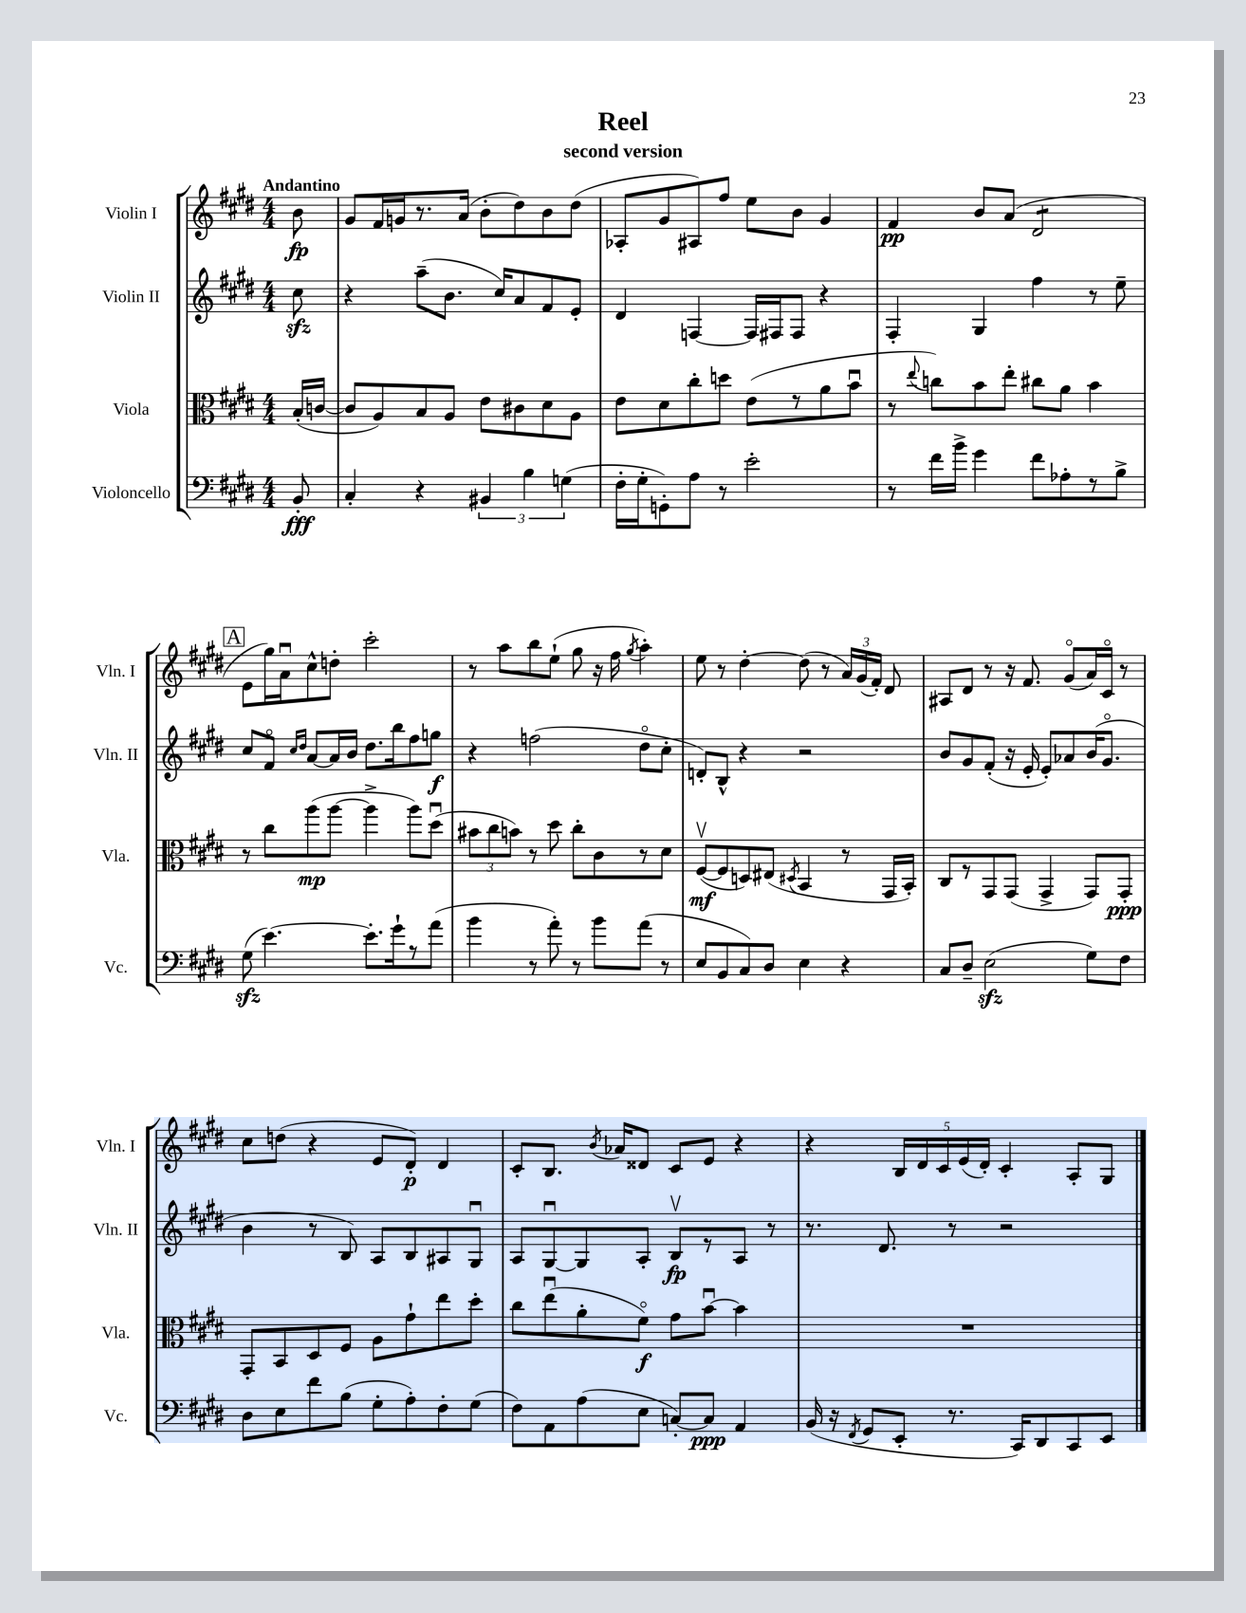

**kern	**dynam	**kern	**dynam	**kern	**dynam	**kern	**dynam
*part4	*part4	*part3	*part3	*part2	*part2	*part1	*part1
*staff4	*staff4	*staff3	*staff3	*staff2	*staff2	*staff1	*staff1
*I"Violoncello	*	*I"Viola	*	*I"Violin II	*	*I"Violin I	*
*I'Vc.	*	*I'Vla.	*	*I'Vln. II	*	*I'Vln. I	*
*clefF4	*	*clefC3	*	*clefG2	*	*clefG2	*
*k[f#c#g#d#]	*	*k[f#c#g#d#]	*	*k[f#c#g#d#]	*	*k[f#c#g#d#]	*
*M4/4	*	*M4/4	*	*M4/4	*	*M4/4	*
=	=	=	=	=	=	=	=
!	!	!	!	!	!	!LO:TX:a:B:t=Andantino	!
8BB'/	fff	(16B'/LL	.	8cc#zz\	.	8b\	fp
.	.	[16cn/JJ	.	.	.	.	.
=1	=1	=1	=1	=1	=1	=1	=1
4C#'/	.	8c/L]	.	4r	.	8g#/L	.
.	.	8A/)	.	.	.	16f#/L	.
.	.	.	.	.	.	16gn/J	.
4r	.	8B/	.	(8aa~\L	.	8.r	.
.	.	8A/J	.	8.b\J	.	.	.
.	.	.	.	.	.	(16a/Jk	.
6BB#X/	.	8e\L	.	.	.	8b'\L	.
.	.	.	.	16cc#/KL)	.	.	.
.	.	8c#X\	.	8a/	.	8dd#\)	.
6B\	.	.	.	.	.	.	.
.	.	8d#\	.	8f#/	.	8b\	.
(6Gn\	.	.	.	.	.	.	.
.	.	8A\J	.	8e'/J	.	(8dd#\J	.
=2	=2	=2	=2	=2	=2	=2	=2
16F#'\LL	.	8e\L	.	4d#/	.	8A-X'/L	.
16G#'\J	.	.	.	.	.	.	.
8GGn'\)	.	8d#\	.	.	.	8g#/	.
8A\J	.	8cc#'\	.	[4Fn/	.	8A#X/)	.
8r	.	8ddn\J	.	.	.	8ff#/J	.
2e'\	.	(8e\L	.	16F/LL]	.	8ee\L	.
.	.	.	.	16F#X/J	.	.	.
.	.	8r	.	8F#/J	.	8b\J	.
.	.	8a\	.	4r	.	4g#/	.
.	.	8bu\J	.	.	.	.	.
=3	=3	=3	=3	=3	=3	=3	=3
8r	.	8r	.	4F#'/	.	4f#/	pp
.	.	8qqee/	.	.	.	.	.
16f#\LL	.	8ccn\L)	.	.	.	.	.
16b^\JJ	.	.	.	.	.	.	.
4g#\	.	8b\	.	4G#/	.	8b/L	.
.	.	8ee'\J	.	.	.	(8a/J	.
*	*	*	*	*	*	*tremolo	*
8f#\L	.	8cc#X\L	.	4ff#\	.	8d#/L	.
8A-X'\	.	8a\J	.	.	.	8d#/	.
8r	.	4b\	.	8r	.	8d#/	.
8B^\J	.	.	.	8ee~\	.	8d#/J	.
*	*	*	*	*	*	*Xtremolo	*
!!LO:LB:g=z
!!LO:REH:place=s1:t=A
=4	=4	=4	=4	=4	=4	=4	=4
(8G#zz\	.	8r	.	8cc#/L	.	8e\L	.
[4.e\)	.	8cc#\L	.	8f#/J	.	16gg#\L)	.
.	.	.	.	.	.	16au\J	.
.	.	.	.	16qqcc#/LL	.	.	.
.	.	.	.	16qqdd#/JJ	.	.	.
.	.	(8aa\	mp	[8a/L	.	8cc#^^\	.
.	.	[8aa\J	.	16a/L]	.	8ddn'\J	.
.	.	.	.	16b/JJ	.	.	.
8.e'\L]	.	4aa^\]	.	8.dd#\L	.	2ccc#'\	.
16g#`\k	.	.	.	16bb\k	.	.	.
8r	.	8aa\L)	.	8ff#\	.	.	.
(8a\J	.	(8dd#u\J	.	8ggn\J	f	.	.
=5	=5	=5	=5	=5	=5	=5	=5
4b\	.	12b#X\L	.	4r	.	8r	.
.	.	12cc#\	.	.	.	.	.
.	.	.	.	.	.	8aa\L	.
.	.	12bn\J)	.	.	.	.	.
8r	.	8r	.	(2ffn\	.	8bb\	.
8a'\)	.	8dd#\	.	.	.	(8ee`\J	.
8r	.	8cc#'\L	.	.	.	8gg#\	.
8b\L	.	8c#\	.	.	.	16r	.
.	.	.	.	.	.	16ff#\	.
.	.	.	.	.	.	8qgg#/	.
(8a\J	.	8r	.	8dd#\L	.	4aa'\)	.
8r	.	8d#\J	.	8cc#'\J	.	.	.
=6	=6	=6	=6	=6	=6	=6	=6
8E/L	.	([8F#v/L	mf	8dn'/L)	.	8ee\	.
8BB/	.	8F#/]	.	8B^^/J	.	8r	.
8C#/)	.	8Dn/)	.	4r	.	[4dd#'\	.
8D#/J	.	(8E#X/J	.	.	.	.	.
.	.	8qD#X/	.	.	.	.	.
4E\	.	4BB/	.	2r	.	(8dd#\]	.
.	.	.	.	.	.	8r	.
4r	.	8r	.	.	.	24a/LL)	.
.	.	.	.	.	.	(24g#/	.
.	.	.	.	.	.	24f#'/JJ)	.
.	.	16GG#/LL	.	.	.	8d#/	.
.	.	16BB'/JJ)	.	.	.	.	.
=7	=7	=7	=7	=7	=7	=7	=7
8C#/L	.	8C#/L	.	8b/L	.	8A#X/L	.
8D#~/J	.	8r	.	8g#/	.	8d#/J	.
(2Ezz\	.	8GG#/	.	(8f#'/J	.	8r	.
.	.	(8GG#/J	.	16r	.	16r	.
.	.	.	.	16e'/	.	8.f#/	.
.	.	4GG#^/	.	8e'/L)	.	.	.
.	.	.	.	8a-X/	.	(8g#/L	.
8G#\L)	.	8GG#/L)	.	(16b/K	.	16a/L)	.
.	.	.	.	8.g#/J	.	16c#/JJ	.
8F#\J	.	8GG#'/J	ppp	.	.	8r	.
!!LO:LB:g=z
=8	=8	=8	=8	=8	=8	=8	=8
8D#\L	.	8GG#'/L	.	4b\	.	8cc#\L	.
8E\	.	8BB/	.	.	.	(8ddn\J	.
8f#\	.	8D#/	.	8r	.	4r	.
(8B\J	.	8F#/J	.	8B/)	.	.	.
8G#'\L	.	8A\L	.	8A/L	.	8e/L	.
8A'\)	.	8g#`\	.	8B/	.	8d#'/J)	p
8F#'\	.	8ee\	.	8A#X/	.	4d#/	.
(8G#\J	.	8dd#'\J	.	8G#u/J	.	.	.
=9	=9	=9	=9	=9	=9	=9	=9
8F#\L)	.	8cc#\L	.	8A/L	.	8c#'/L	.
8AA\	.	(8eeu\	.	[8G#u/	.	8.B/J	.
(8A\	.	8a'\	.	8G#/]	.	.	.
.	.	.	.	.	.	8qb/	.
.	.	.	.	.	.	16a-X/KL	.
8E\J	.	8f#\J)	f	8A'/J	.	8d##X/J	.
[8Cn'/L)	.	8g#\L	.	8Bv/L	fp	8c#/L	.
8C/J]	ppp	[8bu\J	.	8r	.	8e/J	.
4AA/	.	4b\]	.	8A/J	.	4r	.
.	.	.	.	8r	.	.	.
=10	=10	=10	=10	=10	=10	=10	=10
(16BB/	.	1r	.	8.r	.	4r	.
16r	.	.	.	.	.	.	.
8qFF#/	.	.	.	.	.	.	.
8GG#/L	.	.	.	.	.	.	.
.	.	.	.	8.d#/	.	.	.
8EE'/J	.	.	.	.	.	20B/LL	.
.	.	.	.	.	.	20d#/	.
.	.	.	.	.	.	20c#/	.
8.r	.	.	.	8r	.	.	.
.	.	.	.	.	.	(20e/	.
.	.	.	.	.	.	20d#'/JJ)	.
.	.	.	.	2r	.	4c#'/	.
16CC#/KL)	.	.	.	.	.	.	.
8DD#/	.	.	.	.	.	.	.
8CC#/	.	.	.	.	.	8A'/L	.
8EE/J	.	.	.	.	.	8G#/J	.
==	==	==	==	==	==	==	==
*-	*-	*-	*-	*-	*-	*-	*-
